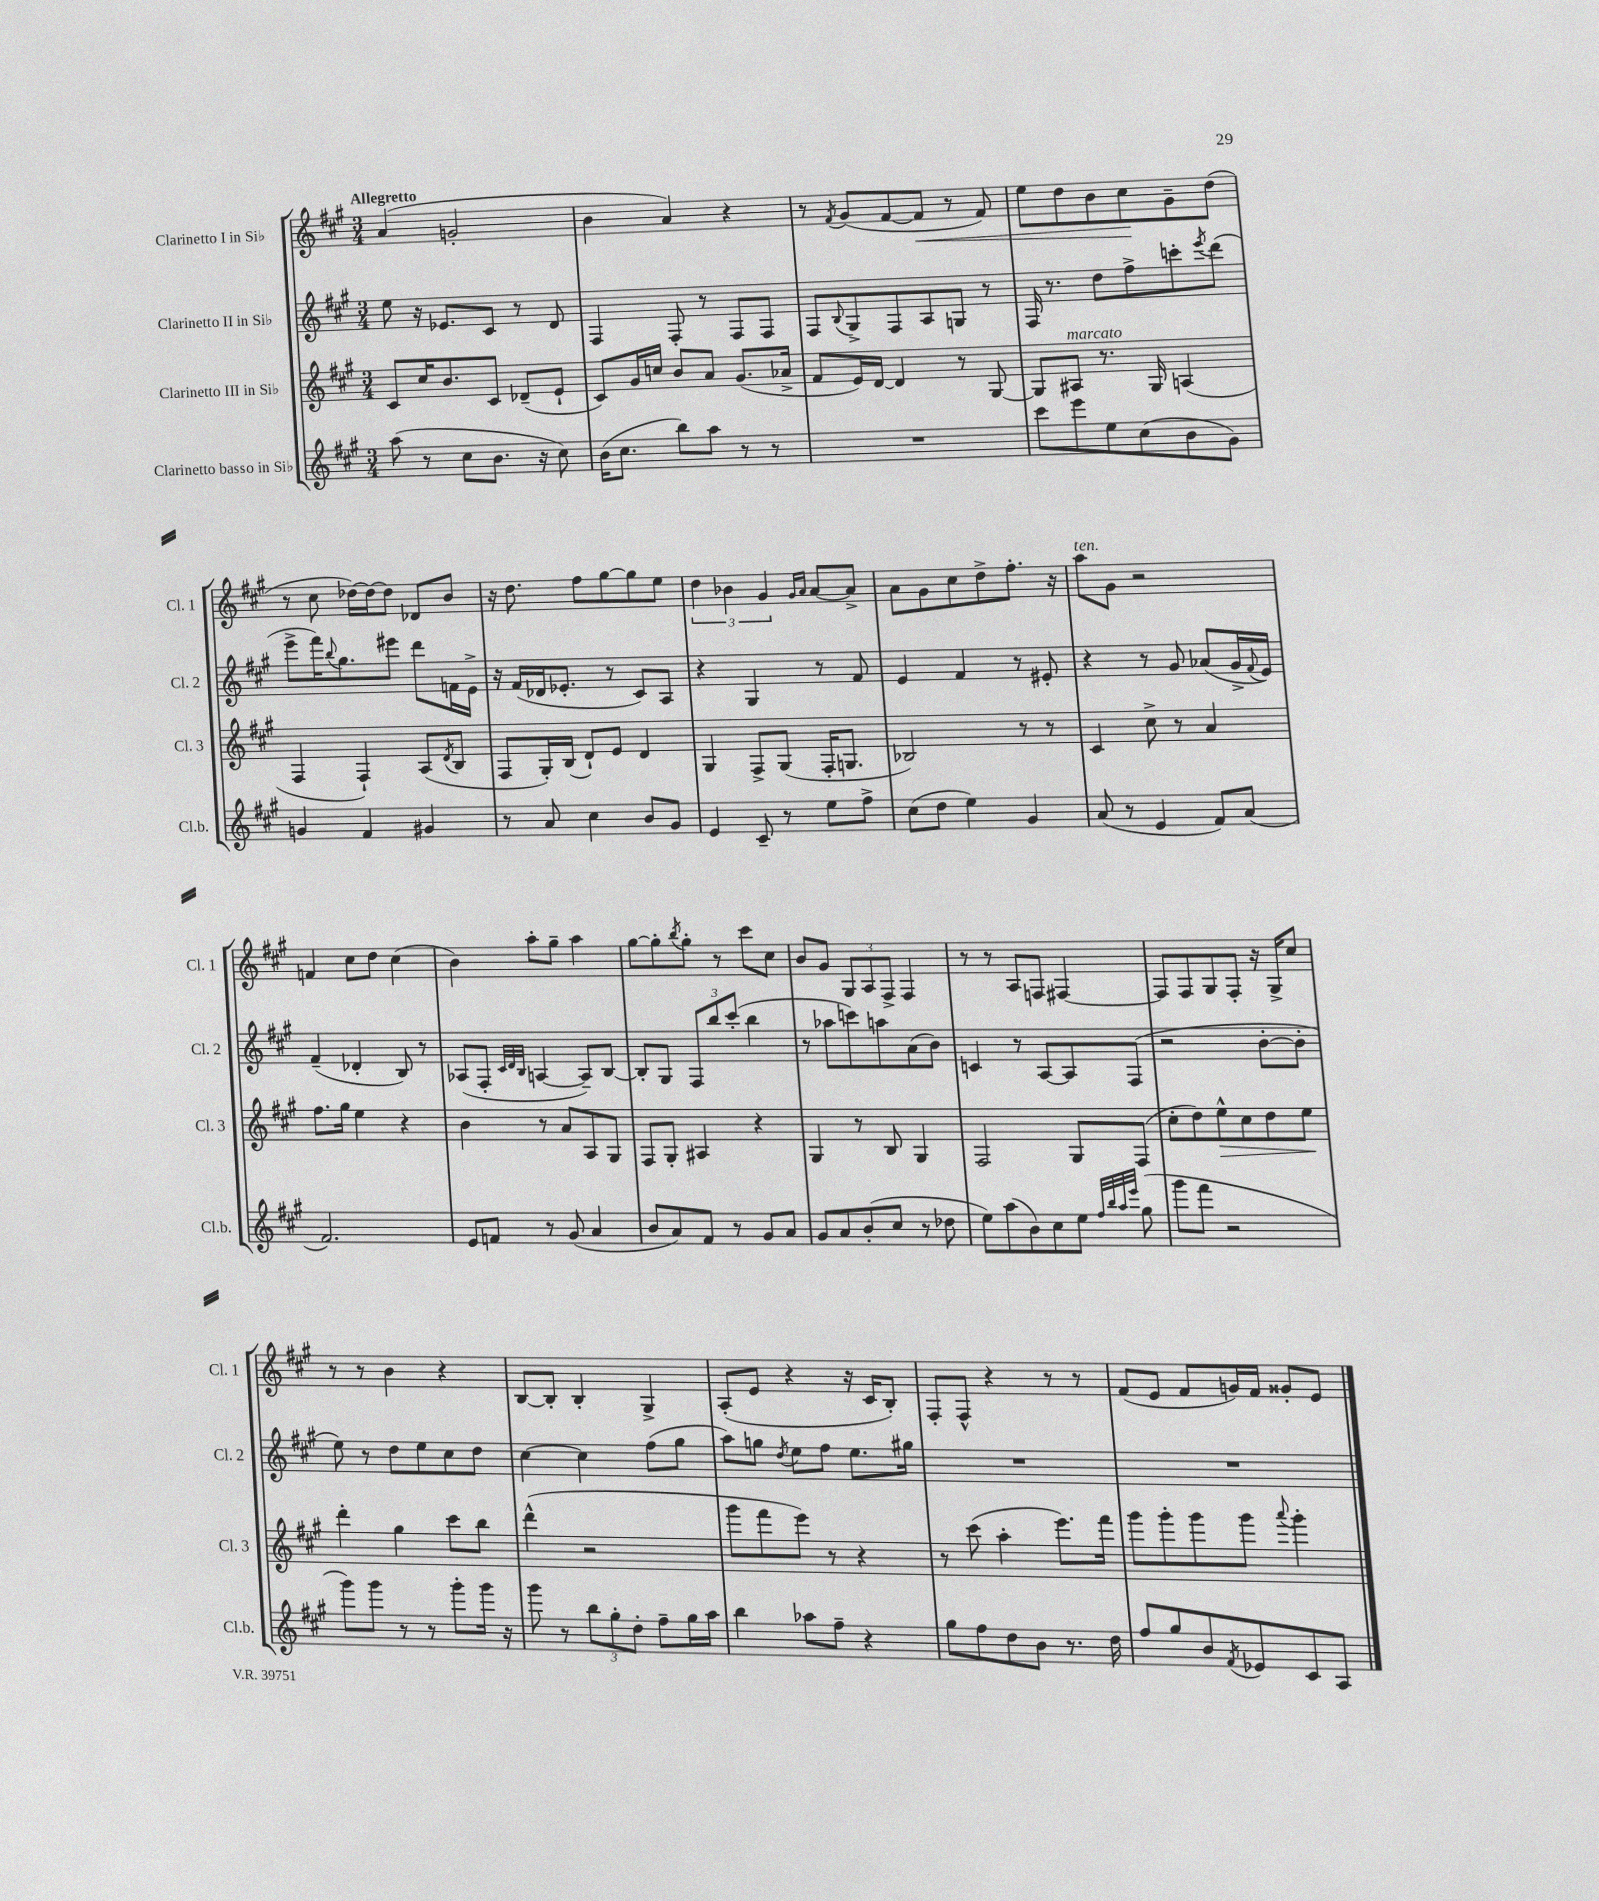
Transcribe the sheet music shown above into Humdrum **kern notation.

**kern	**kern	**dynam	**kern	**kern	**dynam
*part4	*part3	*part3	*part2	*part1	*part1
*staff4	*staff3	*staff3	*staff2	*staff1	*staff1
*I"Clarinetto basso in Si♭	*I"Clarinetto III in Si♭	*	*I"Clarinetto II in Si♭	*I"Clarinetto I in Si♭	*
*I'Cl.b.	*I'Cl. 3	*	*I'Cl. 2	*I'Cl. 1	*
*clefG2	*clefG2	*	*clefG2	*clefG2	*
*k[f#c#g#]	*k[f#c#g#]	*	*k[f#c#g#]	*k[f#c#g#]	*
*M3/4	*M3/4	*	*M3/4	*M3/4	*
=1	=1	=1	=1	=1	=1
!	!	!	!	!LO:TX:a:B:t=Allegretto	!
(8aa\	8c#/L	.	8ee\	(4a/	.
8r	16cc#/K	.	16r	.	.
.	8.b/	.	8.e-X/L	.	.
8cc#\L	.	.	.	2gn'/	.
8.b\J	8c#/J	.	8c#/J	.	.
.	(8d-X~/L	.	8r	.	.
16r	.	.	.	.	.
8cc#\)	8e`/J	.	8d/	.	.
=2	=2	=2	=2	=2	=2
(16b\KL	8c#/L)	.	4F#/	4b\	.
8.cc#\J	.	.	.	.	.
.	16g#/L	.	.	.	.
.	16ccn/JJ	.	.	.	.
8bb\L)	8b/L	.	8F#'/	4a/)	.
8aa\J	8a/J	.	8r	.	.
8r	(8.g#/L	.	8F#/L	4r	.
8r	.	.	8F#/J	.	.
.	16a-X^/Jk	.	.	.	.
=3	=3	=3	=3	=3	=3
2.r	8f#/L	.	8F#/L	8r	.
.	.	.	8qqB/	8qf#/	.
.	16e/L)	.	8G#^/	(8g#/L	.
.	[16d/JJ	.	.	.	.
.	4d/]	.	8F#/	[8f#/	.
!	!	!	!	!	!LO:HP:b
.	.	.	8A/	8f#/J]	<
.	8r	.	8Gn/J	8r	.
.	[8G#/	.	8r	8f#/)	.
=4	=4	=4	=4	=4	=4
8ccc#\L	8G#/L]	.	16F#/	8ee\L	.
.	.	.	8.r	.	.
!	!LO:TX:a:i:t=marcato	!	!	!	!
8eee\	8A#X/J	.	.	8dd\	.
8ee\	8.r	.	8dd\L	8b\	.
(8cc#\	.	.	8ff#^\	8cc#\	.
.	16G#/	.	.	.	.
8b\	(4An/	.	8cccn'\	8g#~\	[
.	.	.	8qeee/	.	.
8g#\J)	.	.	(8ddd\J	(8dd\J	.
!!LO:LB:g=z
=5	=5	=5	=5	=5	=5
4gn/	4F#/	.	8eee^\L	8r	.
.	.	.	16fff#\K)	8cc#\	.
.	.	.	8qqbb/	.	.
.	.	.	8.gg#\	.	.
4f#/	4F#`/)	.	.	[16dd-X\LL)	.
.	.	.	.	16dd-\J_	.
.	.	.	8eee#X\J	8dd-\J]	.
4g#X/	(8A/L	.	8ddd\L	8d-X/L	.
.	8qd/	.	.	.	.
.	8B/J	.	16fn\L	8b/J	.
.	.	.	16e^\JJ	.	.
=6	=6	=6	=6	=6	=6
8r	8F#/L	.	16r	16r	.
.	.	.	(16f#/LL	8.dd\	.
8a/	16G#'/L)	.	16d-X/J	.	.
.	(16B/JJ	.	8.e-X'/J	.	.
4cc#\	8d`/L)	.	.	8ff#\L	.
.	8e/J	.	8r	[8gg#\	.
8b/L	4d/	.	8c#/L)	8gg#\]	.
8g#/J	.	.	8A/J	8ee\J	.
=7	=7	=7	=7	=7	=7
4e/	4G#/	.	4r	6dd\	.
.	.	.	.	6b-X\	.
8c#~/	8F#^/L	.	4G#/	.	.
.	.	.	.	6g#/	.
8r	(8G#/J	.	.	.	.
.	.	.	.	16qqg#/LL	.
.	.	.	.	16qqa/JJ	.
8ee\L	16F#'/KL	.	8r	[8a/L	.
.	8.Gn/J	.	.	.	.
8ff#^\J	.	.	8f#/	8a^/J]	.
=8	=8	=8	=8	=8	=8
(8cc#\L	2B-X/)	.	4e/	8a\L	.
8dd\J	.	.	.	8g#\	.
4ee\)	.	.	4f#/	8cc#\	.
.	.	.	.	8dd^\	.
4g#/	8r	.	8r	8.ff#'\J	.
.	8r	.	8e#X'/	.	.
.	.	.	.	16r	.
=9	=9	=9	=9	=9	=9
!	!	!	!	!LO:TX:a:i:t=ten.	!
(8a/	4c#/	.	4r	8aa\L	.
8r	.	.	.	8g#\J	.
4e/	8cc#^\	.	8r	2r	.
.	8r	.	8g#/	.	.
8f#/L)	4a/	.	(8a-X/L	.	.
(8a/J	.	.	16g#^/L	.	.
.	.	.	8qqf#/	.	.
.	.	.	16e/JJ)	.	.
!!LO:LB:g=z
=10	=10	=10	=10	=10	=10
2.f#/)	8.ff#\L	.	(4f#~/	4fn/	.
.	16gg#\Jk	.	.	.	.
.	4ee\	.	4d-X'/	8cc#\L	.
.	.	.	.	8dd\J	.
.	4r	.	8B/)	(4cc#\	.
.	.	.	8r	.	.
=11	=11	=11	=11	=11	=11
8e/L	4b\	.	(8A-X/L	4b\)	.
8fn/J	.	.	8F#'/J	.	.
.	.	.	32qqc#/LLL	.	.
.	.	.	32qqd/	.	.
.	.	.	32qqB/JJJ	.	.
8r	8r	.	[4An/	8aa'\L	.
(8g#/	8a/L	.	.	8gg#~\J	.
4a/	8A/	.	8A~/L])	4aa\	.
.	8G#/J	.	[8B/J	.	.
=12	=12	=12	=12	=12	=12
8b/L	8F#/L	.	8B'/L]	[8gg#\L	.
8a/)	8G#'/J	.	8G#/J	8gg#'\]	.
.	.	.	.	8qbb/	.
8f#/J	4A#X/	.	12F#/L	8gg#'\J	.
.	.	.	12bb/	.	.
8r	.	.	.	8r	.
.	.	.	(12ccc#'/J	.	.
8g#/L	4r	.	4bb\	8ccc#\L	.
8a/J	.	.	.	8cc#\J	.
=13	=13	=13	=13	=13	=13
8g#/L	4G#/	.	8r	8b/L	.
8a/	.	.	8aa-X\L	8g#/J	.
(8b'/	8r	.	8cccn\)	12G#/L	.
.	.	.	.	12A/	.
8cc#/J	8B/	.	8aan\	.	.
.	.	.	.	12F#^/J	.
8r	4G#/	.	(8a\	4F#/	.
8dd-X\	.	.	8b\J)	.	.
=14	=14	=14	=14	=14	=14
8ee\L)	2F#/	.	4cn/	8r	.
(8aa\	.	.	.	8r	.
8b\)	.	.	8r	8A/L	.
8cc#\	.	.	[8A/L	8Fn/J	.
8ee\J	8G#/L	.	8A/]	[4F#X/	.
32qqff#/LLL	.	.	.	.	.
32qqbb/	.	.	.	.	.
32qqaa/	.	.	.	.	.
32qqeee/JJJ	.	.	.	.	.
(8gg#\	(8F#/J	.	(8F#/J	.	.
=15	=15	=15	=15	=15	=15
8ggg#\L	8cc#'\L	.	2r	8F#/L]	.
8fff#\J	8dd\)	.	.	8F#/	.
!	!	!LO:HP:b	!	!	!
2r	8ee^^\	>	.	8G#/	.
.	8cc#\	.	.	8F#'/J	.
.	8dd\	.	[8b'\L	16r	.
.	.	.	.	16G#^/KL	.
.	8ee\J	.	8b'\J]	8cc#/J	.
.	.	]	.	.	.
!!LO:LB:g=z
=16	=16	=16	=16	=16	=16
8ggg#\L)	4ddd'\	.	8ee\)	8r	.
8ggg#\J	.	.	8r	8r	.
8r	4gg#\	.	8dd\L	4b\	.
8r	.	.	8ee\	.	.
8ggg#'\L	8ccc#\L	.	8cc#\	4r	.
16ggg#\Jk	8bb\J	.	8dd\J	.	.
16r	.	.	.	.	.
=17	=17	=17	=17	=17	=17
8ggg#\	(4ddd^^\	.	[4cc#\	[8B/L	.
8r	.	.	.	8B'/J]	.
12bb\L	2r	.	4cc#\]	4B'/	.
12gg#'\	.	.	.	.	.
12dd'\J	.	.	.	.	.
8ff#~\L	.	.	(8ff#\L	4G#^/	.
16gg#\L	.	.	8gg#\J	.	.
16aa\JJ	.	.	.	.	.
=18	=18	=18	=18	=18	=18
4bb\	8ggg#\L	.	8aa\L)	(8A'/L	.
.	8fff#\	.	8ggn\J	8e/J	.
.	.	.	8qdd/	.	.
8aa-X\L	8eee\J)	.	8ee\L	4r	.
8ff#~\J	8r	.	8ff#\J	.	.
4r	4r	.	8.ee\L	16r	.
.	.	.	.	16c#/KL	.
.	.	.	.	8B'/J)	.
.	.	.	16gg#X\Jk	.	.
=19	=19	=19	=19	=19	=19
8gg#\L	8r	.	2.r	8F#'/L	.
8ff#\	(8ccc#\	.	.	8F#^^/J	.
8dd\	4aa'\	.	.	4r	.
8b\J	.	.	.	.	.
8.r	8.eee\L)	.	.	8r	.
.	.	.	.	8r	.
16dd\	16fff#\Jk	.	.	.	.
=20	=20	=20	=20	=20	=20
8ff#/L	8ggg#\L	.	2.r	(8f#/L	.
8gg#/	8ggg#'\	.	.	8e/J	.
8b/	8ggg#\	.	.	8f#/L	.
8qf#/	.	.	.	.	.
8e-X/	8ggg#\J	.	.	16gn/L)	.
.	.	.	.	16f#/JJ	.
.	8qqaaa/	.	.	.	.
8c#/	4ggg#'\	.	.	8g##X'/L	.
8A/J	.	.	.	8e/J	.
==	==	==	==	==	==
*-	*-	*-	*-	*-	*-
